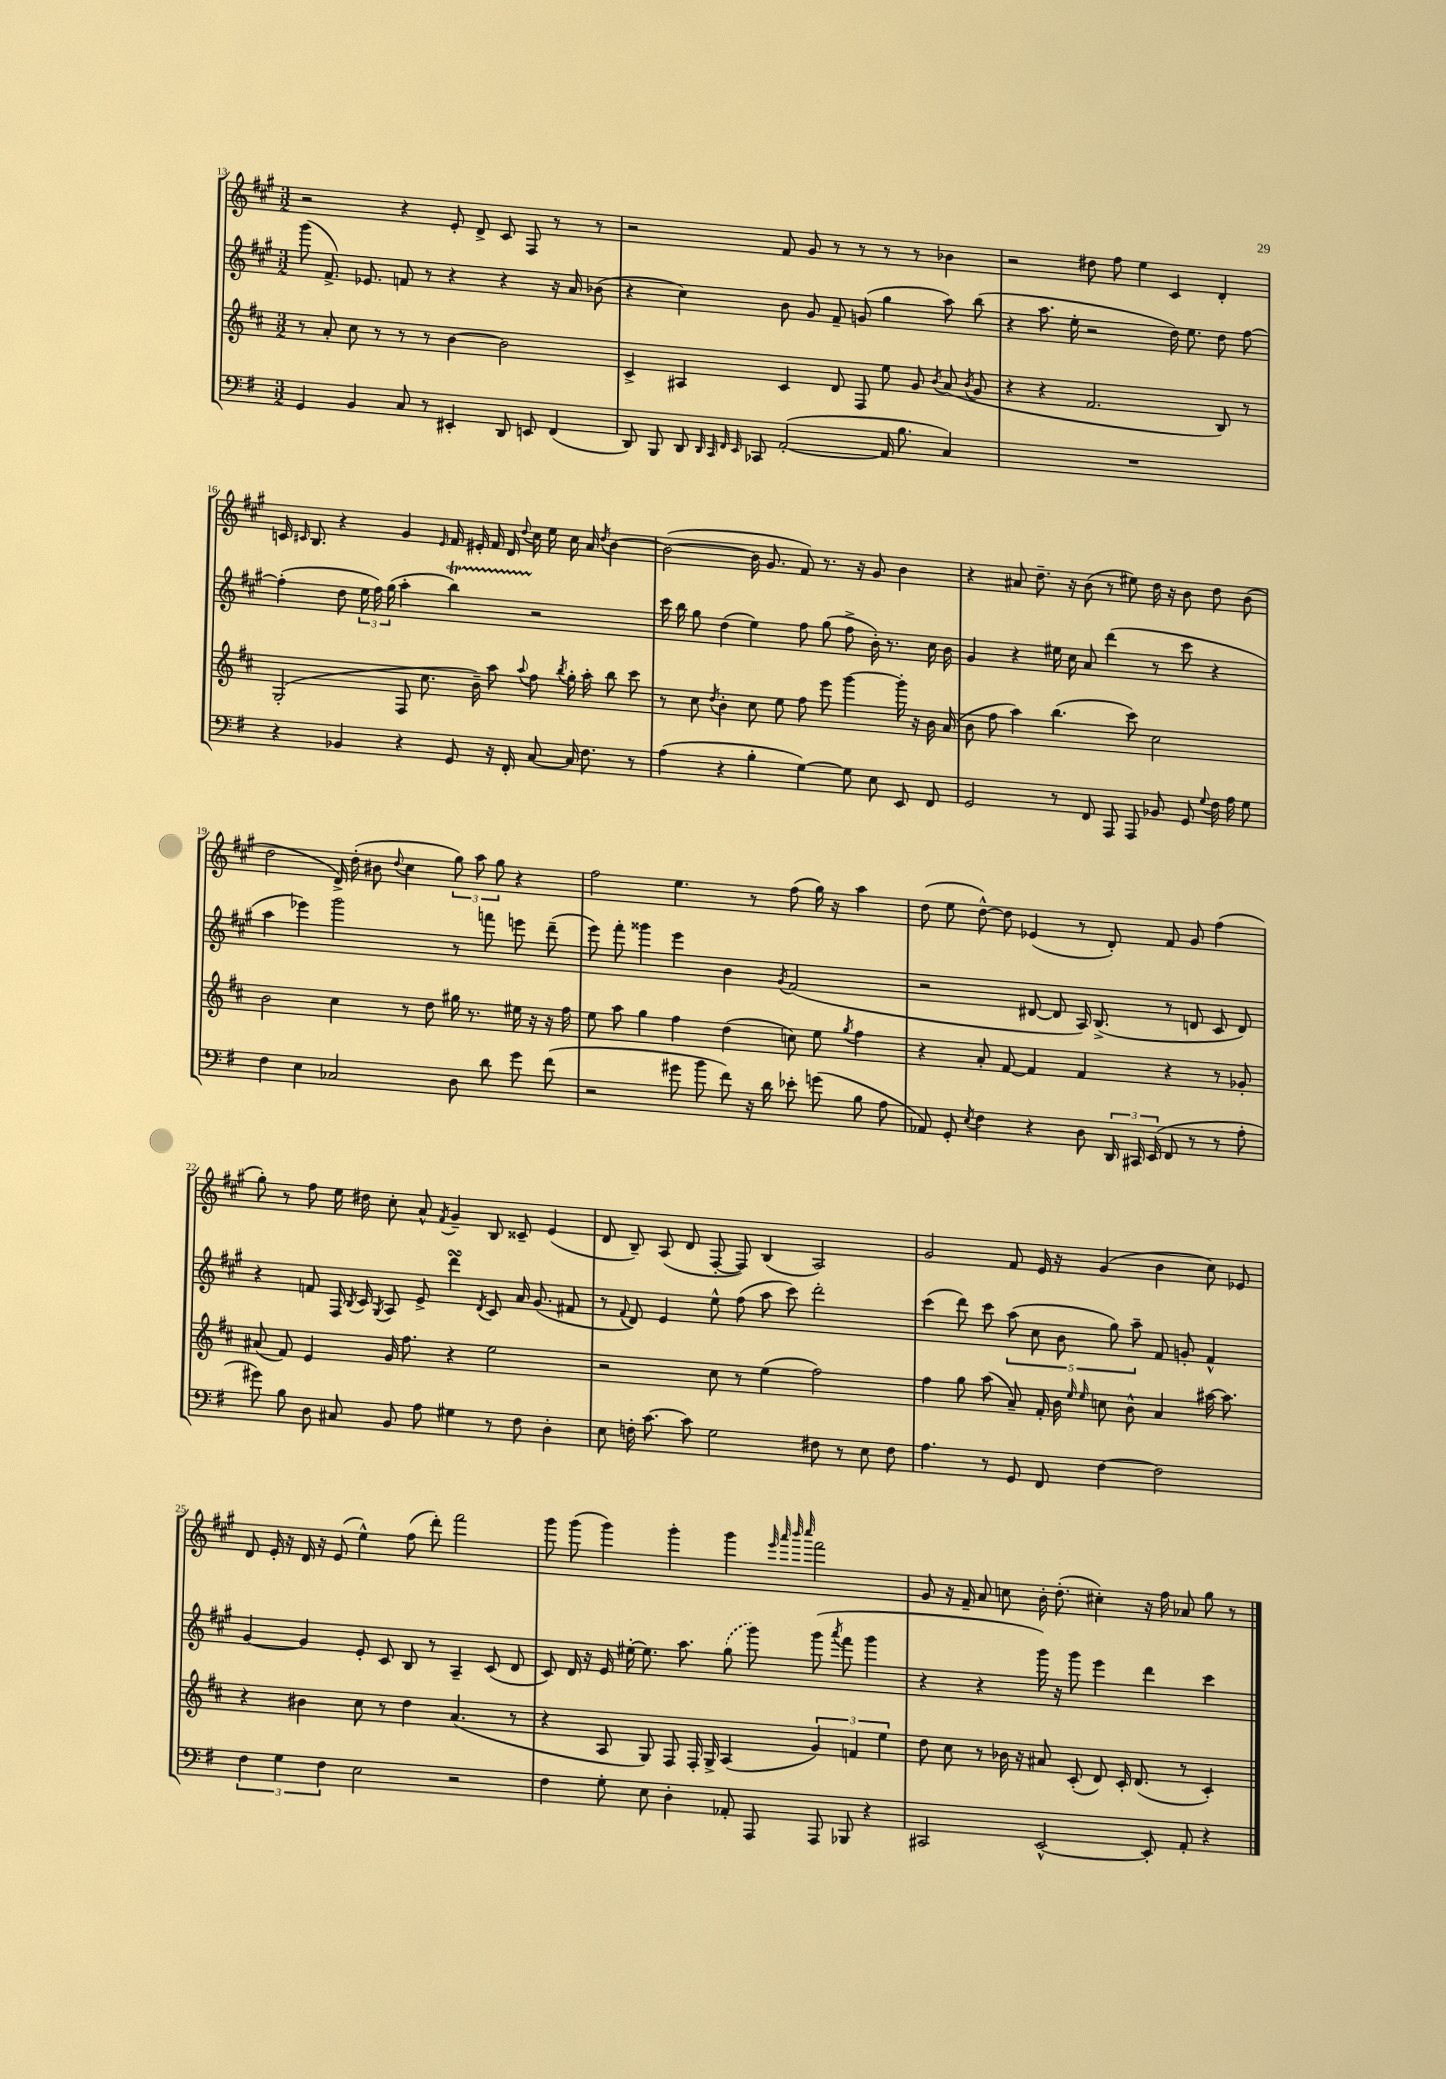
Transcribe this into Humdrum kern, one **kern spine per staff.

**kern	**kern	**kern	**kern
*part4	*part3	*part2	*part1
*staff4	*staff3	*staff2	*staff1
*clefF4	*clefG2	*clefG2	*clefG2
*k[f#]	*k[f#c#]	*k[f#c#g#]	*k[f#c#g#]
*M3/2	*M3/2	*M3/2	*M3/2
=13	=13	=13	=13
4GG/	8r	(8ggg#\	2r
.	8a'/	8.f#^/)	.
4BB/	8cc#\	.	.
.	.	8.e-X/	.
.	8r	.	.
8C/	8r	8fn/	4r
8r	8r	8r	.
4EE#X'/	[4b\	4r	8e'/
.	.	.	8d^/
8DD/	2b\]	4r	8c#/
8EEn/	.	.	8F#/
(4FF#/	.	16r	8r
.	.	16a/	.
.	.	(8b-X\	8r
=14	=14	=14	=14
8DD/)	4c#^/	4r	2r
8BBB/	.	.	.
8DD/	4A#X/	4cc#\)	.
32qqDD/	.	.	.
32qqCC/	.	.	.
32qqFF#/	.	.	.
32qqEE/	.	.	.
8CC-X/	.	.	.
([2AA'/	4c#/	8b\	8f#/
.	.	8g#/	8g#/
.	8d/	8f#~/	8r
.	8F#/	(8gn/	8r
16AA/]	8ee\	4gg#\	8r
8.B\	.	.	.
.	8g/	.	8r
.	8qb/	.	.
4C/)	(8a/	8aa\)	4b-X\
.	8qb/	.	.
.	8g/	(8bb\	.
=15	=15	=15	=15
1.r	4r	4r	2r
.	4r	8.aa\	.
.	.	16ee'\	.
.	2.f#/	2r	8dd#X\
.	.	.	8ff#\
.	.	.	4ee\
.	.	16dd\)	4c#/
.	.	8.ee\	.
.	8B/)	8dd\	4d'/
.	8r	[8ff#\	.
!!LO:LB:g=z
=16	=16	=16	=16
4r	(2G'/	(4ff#'\]	16cn/
.	.	.	16qqc#X/
.	.	.	8.B/
4BB-X/	.	8dd\	4r
.	.	24ee\	.
.	.	24ff#\)	.
.	.	(24gg#\	.
4r	8F#/	4aa'\	4g#/
.	8.cc#\	.	.
.	.	.	16qqe/
8GG/	.	4bbT\)	16f#/
.	16b~\)	.	16e#X'/
16r	8aa\	.	16f#/
16FF#'/	.	.	16d/
.	8qqaa/	.	8qqdd/
[8C/	8ff#\	2r	16cc#\
.	.	.	16ee\
.	8qbb/	.	.
16C/]	16gg'\	.	16cc#\
8.F#\	16aa'\	.	16a/
.	.	.	8qdd/
.	8bb\	.	[4b\
8r	8ccc#\	.	.
=17	=17	=17	=17
(4A\	8r	16ccc#\	(2b\_
.	.	16bb\	.
.	8cc#\	8gg#\	.
.	8qdd/	.	.
4r	4b'\	(4dd\	.
4B'\	8cc#\	4ee\)	16b\]
.	.	.	8.g#/
.	8ee\	.	.
[4G\)	8ff#\	8ff#\	8f#/)
.	8eee\	(8gg#\	8.r
8G\]	[4ggg\	8ff#^\	.
.	.	.	16r
8E\	.	16b'\)	8g#/
.	.	8.r	.
8EE/	16ggg'\]	.	4b\
.	16r	.	.
8FF#/	16b\	16cc#\	.
.	(16a/	16b\	.
=18	=18	=18	=18
2GG/	8b\	4g#/	4r
.	8ff#\	.	.
.	4aa\)	4r	8a#X/
.	.	.	8.dd~\
8r	(4.bb\	16ee#X\	.
.	.	16cc#\	16r
8FF#/	.	8a/	(8b\
8AAA/	.	(4ddd\	8r
8AAA/	8ccc#\)	.	8ee#X\)
8BB-X/	2cc#\	8r	16dd\
.	.	.	16r
8GG/	.	8ccc#\	8b\
8qqG/	.	.	.
16F#\	.	4r	8dd\
16A\	.	.	.
8G\	.	.	(8b\
!!LO:LB:g=z
=19	=19	=19	=19
4F#\	2b\	4aa\	2dd\
4E\	.	4eee-X\)	.
2C-X/	4cc#\	2ggg#\	16d^/)
.	.	.	(16dd'\
.	.	.	8b#X\
.	.	.	8qqdd/
.	8r	.	4cc#\
.	8dd\	.	.
8D\	16gg#X\	8r	12gg#\)
.	8.r	.	.
.	.	.	12aa\
8d\	.	8fffn\	.
.	.	.	12gg#\
8g\	16ee#X\	8eeen\	4r
.	16r	.	.
(8f#\	16r	(8ddd~\	.
.	16ff#\	.	.
=20	=20	=20	=20
2r	8ee\	8eee\)	2ff#\
.	8aa\	8fff#'\	.
.	4gg\	4ggg##X\	.
8g#X\	4ff#\	4eee\	4.ee\
8b\	.	.	.
8f#\)	(4dd\	4b\	.
16r	.	.	8r
16d\	.	.	.
.	.	8qg#/	.
8e-X'\	8ccn\)	(2f#/	(8ff#\
(8gn\	8ee\	.	16gg#\)
.	.	.	16r
.	8qgg/	.	.
8B\	4ff#\	.	4aa\
8A\	.	.	.
=21	=21	=21	=21
8AA-X/)	4r	2r	(8dd\
8GG'/	.	.	8ee\
8qE/	.	.	.
4F#\	8a'/	.	[8dd^^\)
.	[8f#/	.	8dd\]
4r	4f#/]	[8d#X/	(4e-X/
.	.	8d#/]	.
8D\	4f#/	16A/)	8r
.	.	(8.B^/	.
24DD/	.	.	8d'/)
24CC#X/	.	.	.
(24EE/	.	.	.
8FF#/	4r	8r	8f#/
8r	.	8dn/	8g#/
8r	8r	8c#/	(4ff#\
8A'\	8g-X'/	8d/)	.
!!LO:LB:g=z
=22	=22	=22	=22
8g#X\)	(8a#X/	4r	8gg#'\)
8B\	8f#/)	.	8r
8D\	4e/	8fn/	8ff#\
8C#X/	.	16F#/	16ee\
.	.	8qB/	.
.	.	16c#/	16dd#X\
.	.	8qG#/	.
8BB/	16g/	8A/	8cc#'\
.	8.ff#\	.	.
8A\	.	8e^/	8a^^/
.	.	.	8qf#/
4G#X\	4r	4dddsSSs\	4g#~/
.	.	8qd/	.
8r	2ee\	8c#/	8B/
8F#\	.	16a/	8c##X~/
.	.	(8.g#/	.
4D'\	.	.	(4e/
.	.	8f#X/	.
=23	=23	=23	=23
8E\	2r	8r	8d/
.	.	8qqf#/	.
16Fn'\	.	8d/)	8B~/)
[8.c\	.	.	.
.	.	4e/	(8A/
8c\]	.	.	8d/
2G\	8cc#\	8ee^^\	[8F#'/
.	8r	(8ff#\	8F#/])
.	(4ee\	8aa\	(4B/
.	.	8ccc#\)	.
8F#X\	2ff#\)	2ddd'\	2A/)
8r	.	.	.
8E\	.	.	.
8F#\	.	.	.
=24	=24	=24	=24
4.A\	4ff#\	(4ccc#\	2g#/
.	8gg\	8ddd\)	.
8r	(8aa\	8ccc#\	.
8GG/	8a~/)	(10aa\	8f#/
.	.	10cc#\	.
8FF#/	16f#'/	.	16e/
.	16b\	.	16r
.	.	10b\	.
.	16qqee/	.	.
.	16qqee/	.	.
[4F#\	8ccn\	.	(4g#/
.	.	10gg#\)	.
.	8b^^\	.	.
.	.	10aa~\	.
2F#\]	4a/	8f#/	4b\
.	.	8gn'/	.
.	[16aa#X\	4f#^^/	8cc#\)
.	8.aa#\]	.	.
.	.	.	8e-X/
!!LO:LB:g=z
=25	=25	=25	=25
6F#\	4r	[4g#/	8d/
.	.	.	16e'/
6G\	.	.	.
.	.	.	16r
.	4b#X\	4g#/]	16d/
.	.	.	16r
6F#\	.	.	.
.	.	.	(8e/
2E\	8cc#\	8e'/	4ee^^\)
.	8r	8c#/	.
.	4dd\	8B/	(8ff#\
.	.	8r	8ddd'\)
2r	(4.a/	4A~/	2fff#\
.	.	(8c#/	.
.	8r	8d/	.
=26	=26	=26	=26
4F#\	4r	8c#/)	8ggg#\
.	.	16d/	(8ggg#\
.	.	16r	.
8G'\	8A/	16e/	4ggg#\)
.	.	[16ee#X'\	.
8E\	8G/)	8.ee#\]	.
4D'\	8F#/	.	4ggg#'\
.	.	8.aa\	.
.	16F#'/	.	.
.	16G^/	.	.
8AA-X'/	(4A/	(8gg#\	4ggg#\
8AAA/	.	8ggg#\)	.
.	.	.	32qqeee/
.	.	.	32qqaaa/
.	.	.	32qqbbb/
.	.	.	32qqcccc#/
8AAA/	6g/)	(8ggg#\	2fff#\
.	.	8qaaa/	.
8BBB-X/	.	8fff#\	.
.	6fn/	.	.
4r	.	4ggg#\	.
.	6ee\	.	.
=27	=27	=27	=27
2CC#X/	8dd\	4r	8g#/
.	8cc#\	.	16r
.	.	.	16f#~/
.	8r	4r	8a/
.	16b-X\	.	8ccn\
.	16r	.	.
[2EE^^/	8a#X/	16ggg#\)	16b'\
.	.	16r	(8.dd'\
.	(8c#'/	8ggg#\	.
.	8d/)	4eee\	4cc#X'\)
.	16c#'/	.	.
.	(8.d/	.	.
8EE'/]	.	4ddd\	16r
.	.	.	16ff#\
8AA'/	8r	.	8a-X/
4r	4c#'/)	4ccc#\	8gg#\
.	.	.	8r
==	==	==	==
*-	*-	*-	*-
